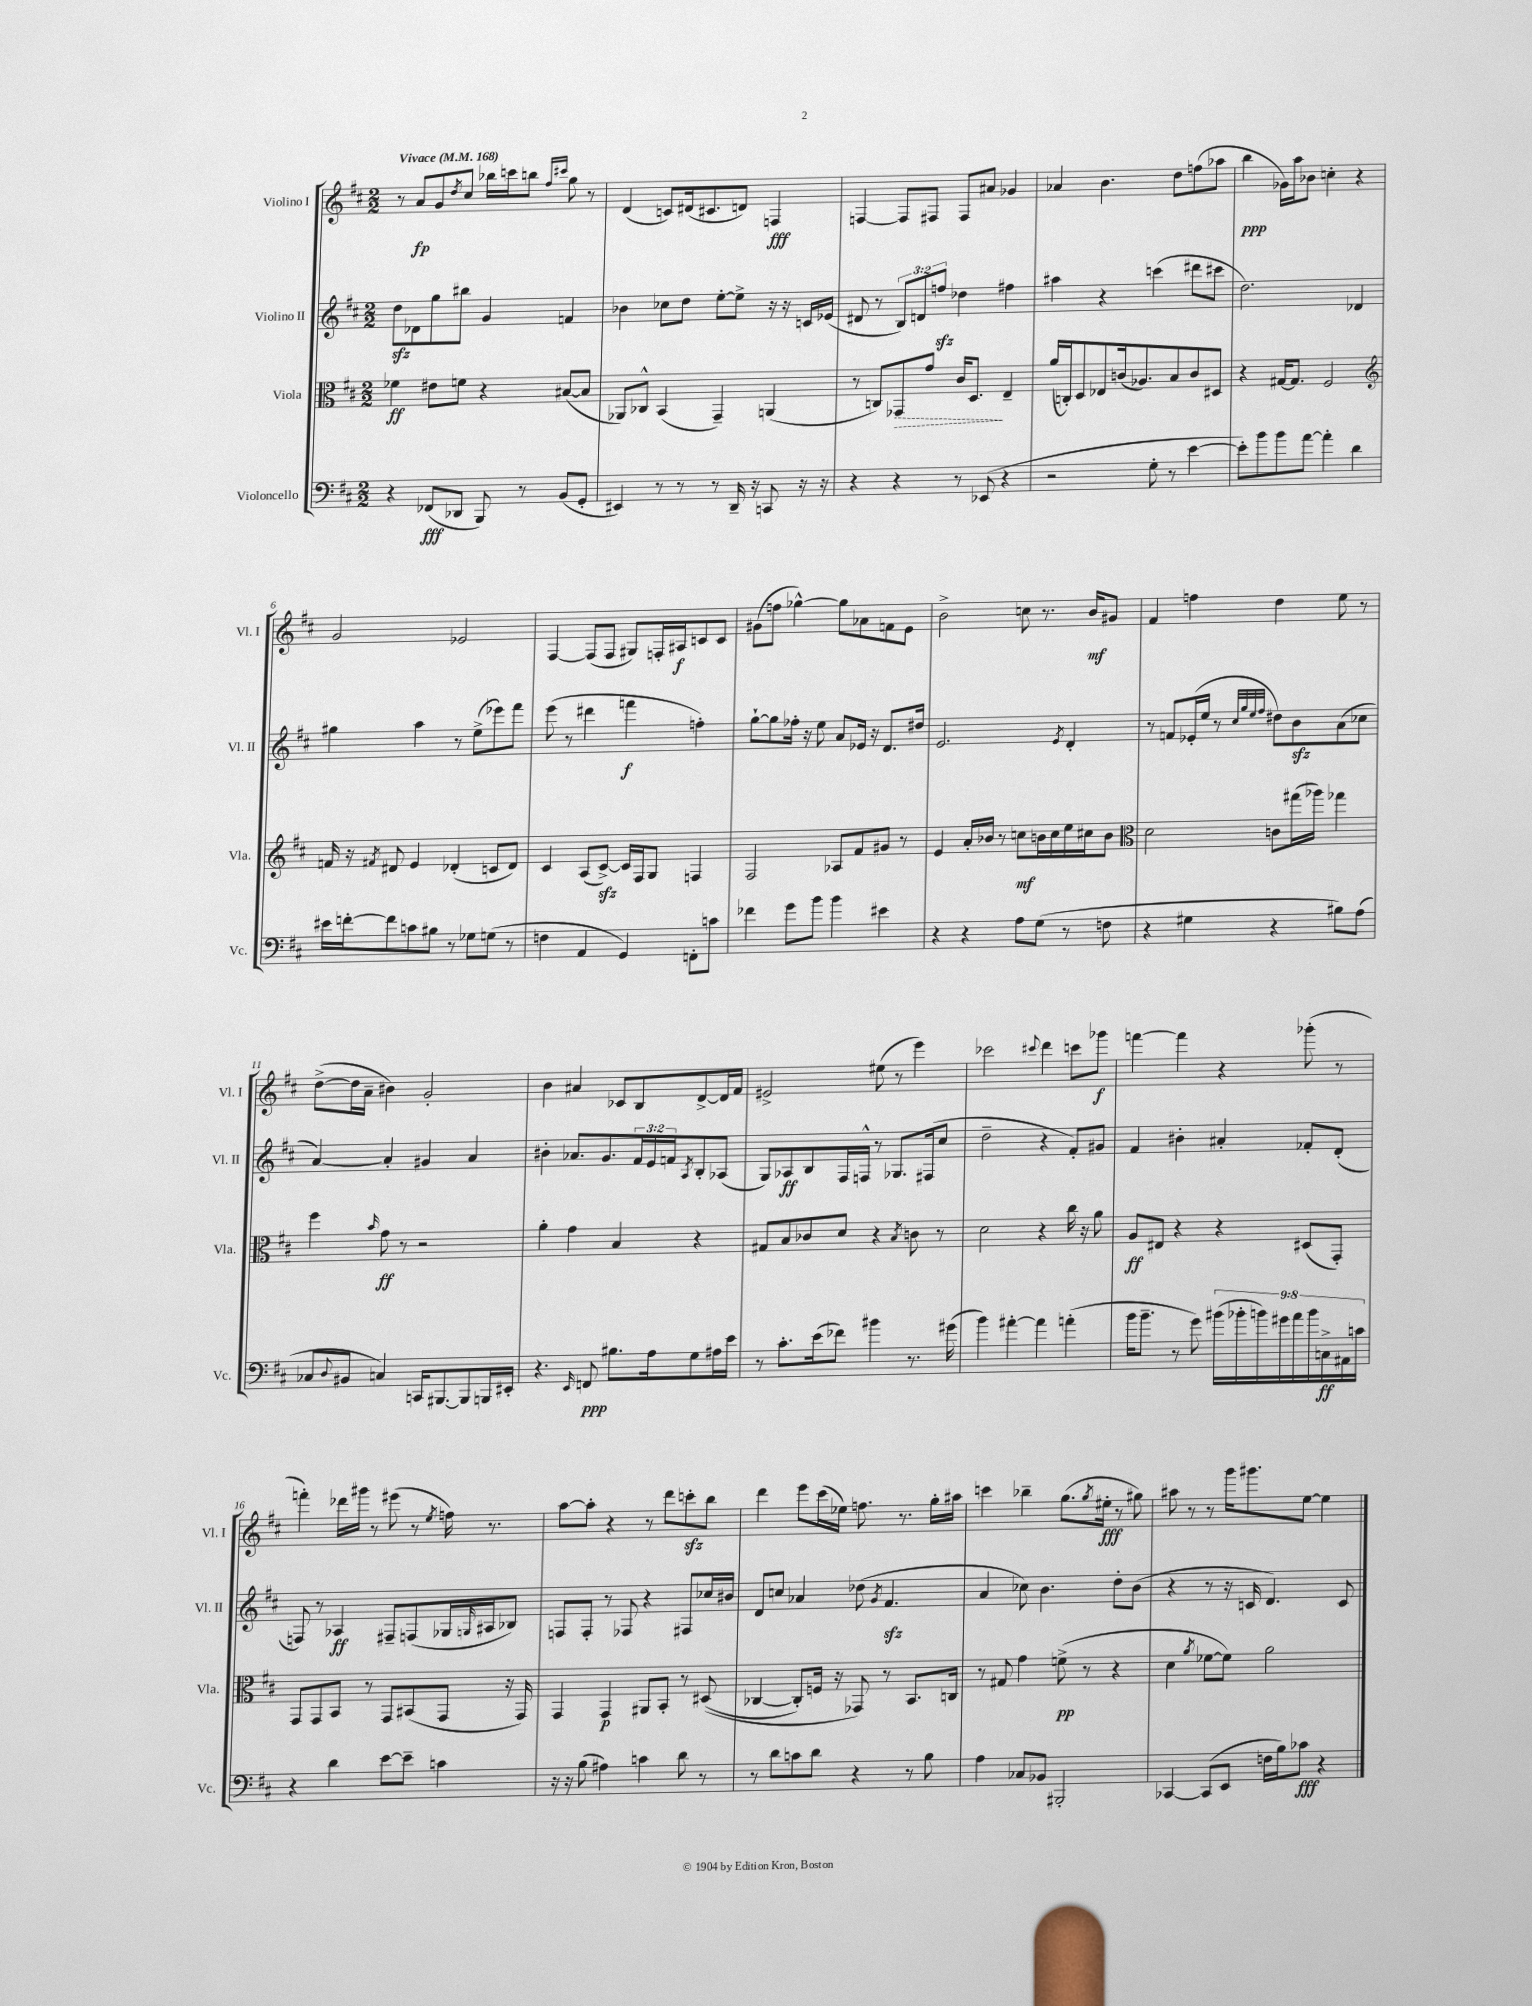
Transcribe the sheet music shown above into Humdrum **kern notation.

**kern	**dynam	**kern	**dynam	**kern	**dynam	**kern	**dynam
*part4	*part4	*part3	*part3	*part2	*part2	*part1	*part1
*staff4	*staff4	*staff3	*staff3	*staff2	*staff2	*staff1	*staff1
*I"Violoncello	*	*I"Viola	*	*I"Violino II	*	*I"Violino I	*
*I'Vc.	*	*I'Vla.	*	*I'Vl. II	*	*I'Vl. I	*
*clefF4	*	*clefC3	*	*clefG2	*	*clefG2	*
*k[f#c#]	*	*k[f#c#]	*	*k[f#c#]	*	*k[f#c#]	*
*M2/2	*	*M2/2	*	*M2/2	*	*M2/2	*
*MM168	*	*MM168	*	*MM168	*	*MM168	*
=1	=1	=1	=1	=1	=1	=1	=1
!	!	!	!	!	!	!LO:TX:a:B:t=Vivace	!
4r	.	4f-X\	ff	8ddzz\L	.	8r	.
.	.	.	.	8d-X\	.	8a/L	fp
(8FF-X/L	fff	8e#X\L	.	8gg\	.	8g/	.
.	.	.	.	.	.	8qdd/	.
8DD-X/J	.	8fn\J	.	8bb#X\J	.	8cc#/J	.
8BBB/)	.	4r	.	4g/	.	16bb-X\LL	.
.	.	.	.	.	.	16cccn\J	.
8r	.	.	.	.	.	8bbn\J	.
.	.	.	.	.	.	16qqff#/LL	.
.	.	.	.	.	.	16qqccc#X/JJ	.
(8BB/L	.	([8B#X/L	.	4fn/	.	8gg\	.
8GG'/J	.	8B#/J]	.	.	.	8r	.
=2	=2	=2	=2	=2	=2	=2	=2
4EE#X/)	.	8AA-X/L)	.	4b-X\	.	(4d/	.
.	.	8C-X^^/J	.	.	.	.	.
8r	.	(4BB/	.	8cc-X\L	.	8cn/L)	.
8r	.	.	.	8dd\J	.	(16d#X/k	.
.	.	.	.	.	.	8.c#X/	.
8r	.	4GG~/)	.	[8ee'\L	.	.	.
16DD~/	.	.	.	8ee^\J]	.	8dn/J)	.
16r	.	.	.	.	.	.	.
8CCn/	.	(4AAn/	.	16r	.	4Fn/	fff
.	.	.	.	16r	.	.	.
16r	.	.	.	16cn/LL	.	.	.
16r	.	.	.	(16e-X/JJ	.	.	.
=3	=3	=3	=3	=3	=3	=3	=3
4r	.	8r	.	8d#X/	.	[4Fn/	.
.	.	8Cn/L)	.	8r	.	.	.
!	!	!	!LO:HP:b	!	!	!	!
4r	.	8GG-X/	>	12B/L)	.	8F/L]	.
.	.	.	.	12dn/	.	.	.
.	.	8g/J	.	.	.	8F#X/J	.
.	.	.	.	12ffnzz/J	.	.	.
8r	.	16c#/KL	.	4dd-X\	.	8F#/L	.
.	.	8.D/J	.	.	.	.	.
(8EE-X/	.	.	.	.	.	8a#X/J	.
4r	.	4E~/	]	4ff#X\	.	4g-X/	.
=4	=4	=4	=4	=4	=4	=4	=4
2r	.	(16a/LL	.	4aa#X\	.	4a-X/	.
.	.	16Cn'/J)	.	.	.	.	.
.	.	8D/	.	.	.	.	.
.	.	8E-X/	.	4r	.	4.b\	.
.	.	(16cn/k	.	.	.	.	.
.	.	8.A-X/)	.	.	.	.	.
8G'\	.	.	.	(4cccn\	.	.	.
8r	.	8B/	.	.	.	8dd\L	.
[4e\	.	8c/	.	8ddd#X\L	.	(8ffn\	.
.	.	8D#X/J	.	8ccc#X\J	.	8aa-X\J	.
=5	=5	=5	=5	=5	=5	=5	=5
8e'\L])	.	4r	.	2.dd\)	.	4bb\	ppp
8b\	.	.	.	.	.	.	.
8b\	.	[16G#X/KL	.	.	.	16g-X\LL)	.
.	.	8.G#/J]	.	.	.	16aa\J	.
[8a\J	.	.	.	.	.	8b-X\J	.
4a'\]	.	2F#/	.	.	.	4ccn'\	.
4d\	.	.	.	4d-X/	.	4r	.
!!LO:LB:g=z
=6	=6	=6	=6	=6	=6	=6	=6
*	*	*clefG2	*	*	*	*	*
16e#X\LL	.	16fn/	.	4gg#X\	.	2g/	.
[16fn'\J	.	16r	.	.	.	.	.
.	.	8qf#X/	.	.	.	.	.
8f\]	.	8d#X/	.	.	.	.	.
8cn\	.	4e/	.	4aa\	.	.	.
8B#X\J	.	.	.	.	.	.	.
8r	.	(4d-X'/	.	8r	.	2e-X/	.
8G-X\L	.	.	.	(8ee^\L	.	.	.
(8Gn\J	.	8cn/L	.	8eee-X\)	.	.	.
8r	.	8d-/J)	.	8fff#\J	.	.	.
=7	=7	=7	=7	=7	=7	=7	=7
4Fn\	.	4c#/	.	(8eee\	.	[4F#/	.
.	.	.	.	8r	.	.	.
4AA/	.	(8A/L	.	4ddd#X\	.	(8F#/L]	.
.	.	[8c#zz^/J)	.	.	.	8F#/J	.
4GG/)	.	16c#/LL]	.	4fffn\	f	8G#X/L)	.
.	.	16F#/J	.	.	.	.	.
.	.	8G/J	.	.	.	16Fn'/L	.
.	.	.	.	.	.	16A#X/J	f
8FFn'\L	.	4Fn/	.	4ffn'\)	.	8cn/	.
8cn\J	.	.	.	.	.	8c/J	.
=8	=8	=8	=8	=8	=8	=8	=8
4f-X\	.	2F#/	.	[8gg`\L	.	(8g#X\L	.
.	.	.	.	8gg\]	.	8ffn\J	.
8g\L	.	.	.	16ff-X'\Jk	.	[4gg-X^^\)	.
.	.	.	.	16r	.	.	.
8b\J	.	.	.	8ee\	.	.	.
4b\	.	8A-X/L	.	8a/L	.	8gg-\L]	.
.	.	8f#/	.	16e-X/Jk	.	8a-X\	.
.	.	.	.	16r	.	.	.
4e#X\	.	8g#X/J	.	8.d/L	.	8fn\	.
.	.	8r	.	.	.	8e\J	.
.	.	.	.	16dd#X/Jk	.	.	.
=9	=9	=9	=9	=9	=9	=9	=9
4r	.	4e/	.	2.e/	.	2b^\	.
4r	.	16a'/LL	.	.	.	.	.
.	.	16b-X/JJ	.	.	.	.	.
.	.	8r	.	.	.	.	.
8A\L	.	8ccn\L	mf	.	.	8ccn\	.
(8G\J	.	16bn\L	.	.	.	8.r	.
.	.	16cc\	.	.	.	.	.
.	.	.	.	8qe/	.	.	.
8r	.	16ee\	.	4d'/	.	.	.
.	.	16cc#X\J	.	.	.	16b/KL	mf
8Fn\	.	8b\J	.	.	.	8g#X/J	.
=10	=10	=10	=10	=10	=10	=10	=10
*	*	*clefC3	*	*	*	*	*
4r	.	2d\	.	8r	.	4f#/	.
.	.	.	.	8fn/L	.	.	.
4G#X\	.	.	.	(16e-X'/L	.	4ffn\	.
.	.	.	.	16ee/JJ	.	.	.
.	.	.	.	8r	.	.	.
.	.	.	.	32qqcc#/LLL	.	.	.
.	.	.	.	32qqgg/	.	.	.
.	.	.	.	32qqee/	.	.	.
.	.	.	.	32qqff#/JJJ	.	.	.
4r	.	8cn\L	.	8dd#X\L)	.	4dd\	.
.	.	(16gg#X\L	.	8bzz\	.	.	.
.	.	16aa-X\JJ)	.	.	.	.	.
8B#X\L)	.	4gg-X\	.	(8a\	.	8ee\	.
(8A\J	.	.	.	8cc-X\J	.	8r	.
!!LO:LB:g=z
=11	=11	=11	=11	=11	=11	=11	=11
8C-X/L	.	4ff#\	.	[4a/)	.	([8dd^\L	.
8qqD/	.	.	.	.	.	.	.
8BB#X/J	.	.	.	.	.	16dd\L]	.
.	.	.	.	.	.	16a~\JJ	.
.	.	16qqb/	.	.	.	.	.
4Cn/)	.	8g\	ff	4a'/]	.	4b#X\)	.
.	.	8r	.	.	.	.	.
16CCn/KL	.	2r	.	4g#X/	.	2g'/	.
[8.BBB#X/	.	.	.	.	.	.	.
8BBB#/]	.	.	.	4a/	.	.	.
16BBBn/L	.	.	.	.	.	.	.
16EE#X'/JJ	.	.	.	.	.	.	.
=12	=12	=12	=12	=12	=12	=12	=12
4.r	.	4a'\	.	4b#X'\	.	4b\	.
.	.	4g\	.	8.a-X/L	.	4a#X/	.
16qqEE/	.	.	.	.	.	.	.
8FFn/	ppp	.	.	.	.	.	.
.	.	.	.	8.g/	.	.	.
8.B#X\L	.	4B/	.	.	.	8c-X/L	.
.	.	.	.	24f#/L	.	8B/	.
.	.	.	.	24e/	.	.	.
16A\k	.	.	.	.	.	.	.
.	.	.	.	24fn/J	.	.	.
.	.	.	.	8qA/	.	.	.
8G\	.	4r	.	8B'/	.	[8d^/	.
16A#X\L	.	.	.	(8A-X/J	.	16d/L]	.
16e\JJ	.	.	.	.	.	16f#/JJ	.
=13	=13	=13	=13	=13	=13	=13	=13
8r	.	8G#X/L	.	8G/L)	.	2e#X^/	.
8.c#'\L	.	8B/	.	8A-X/	ff	.	.
.	.	8c-X/	.	8B/	.	.	.
(16e\k	.	.	.	.	.	.	.
8f-X\J)	.	8d/J	.	16F#/L	.	.	.
.	.	.	.	16Fn^^/JJ	.	.	.
4b#X\	.	4r	.	8r	.	(8ee#X\	.
.	.	.	.	8.G-X/L	.	8r	.
.	.	8qB/	.	.	.	.	.
8.r	.	8cn\	.	.	.	4eee\)	.
.	.	.	.	(16F#X/k	.	.	.
.	.	8r	.	8cc#/J	.	.	.
(16g#X\	.	.	.	.	.	.	.
=14	=14	=14	=14	=14	=14	=14	=14
4b\)	.	2d\	.	2dd~\	.	2ccc-X\	.
[4a#X'\	.	.	.	.	.	.	.
.	.	.	.	.	.	8qqccc#X/	.
4a#\]	.	4r	.	4r	.	4ddd\	.
(4an'\	.	16cc#\	.	8f#'/L)	.	8cccn\L	.
.	.	16r	.	.	.	.	.
.	.	8a\	.	8g#X/J	.	8ggg-X\J	f
=15	=15	=15	=15	=15	=15	=15	=15
16b\KL	.	8A/L	ff	4f#/	.	[4fffn\	.
8.b~\J	.	.	.	.	.	.	.
.	.	8E#X/J	.	.	.	.	.
8r	.	4r	.	4b#X'\	.	4fff\]	.
8g\)	.	.	.	.	.	.	.
(18b#X\LL	.	4r	.	4a#X'/	.	4r	.
18b-X'\	.	.	.	.	.	.	.
18bn\)	.	.	.	.	.	.	.
18g#X\	.	.	.	.	.	.	.
18a\	.	.	.	.	.	.	.
.	.	(8D#X/L	.	8f-X'/L	.	(8ggg-X'\	.
18b\	.	.	.	.	.	.	.
18Cn^\	ff	.	.	.	.	.	.
.	.	8GG'/J)	.	(8d'/J	.	8r	.
18AA#X\	.	.	.	.	.	.	.
18cn\JJ	.	.	.	.	.	.	.
!!LO:LB:g=z
=16	=16	=16	=16	=16	=16	=16	=16
4r	.	8GG/L	.	8Fn/)	.	4fffn'\)	.
.	.	8GG/	.	8r	.	.	.
4d\	.	8BB/J	.	4A-X/	ff	16ddd-X\LL	.
.	.	.	.	.	.	16ggg#X\JJ	.
.	.	8r	.	.	.	8r	.
[8e\L	.	8GG/L	.	8F#X~/L	.	(8eee#X\	.
8e~\J]	.	(8BB#X/	.	(8Fn/	.	8r	.
.	.	.	.	.	.	8qee/	.
4cn\	.	8GG/J	.	16G-X/L	.	16ffn\)	.
.	.	.	.	16qqGn/	.	.	.
.	.	.	.	16A#X/J	.	8.r	.
.	.	16r	.	8B-X/J)	.	.	.
.	.	16GG/)	.	.	.	.	.
=17	=17	=17	=17	=17	=17	=17	=17
16r	.	4GG/	.	8Fn/L	.	[8aa\L	.
16r	.	.	.	.	.	.	.
(8B\	.	.	.	8F'/J	.	8aa'\J]	.
4A#X\)	.	4GG/	p	8r	.	4r	.
.	.	.	.	8F-X/	.	.	.
4cn\	.	8AA#X/L	.	4r	.	8r	.
.	.	8BB'/J	.	.	.	8ddd\L	.
8d\	.	8r	.	8F#X/L	.	8cccnzz'\	.
8r	.	((8D#X/	.	16cc-X/L	.	8bb\J	.
.	.	.	.	16b#X/JJ	.	.	.
=18	=18	=18	=18	=18	=18	=18	=18
8r	.	[4C-X/	.	8d/L	.	4ddd\	.
8d\L	.	.	.	8ccn/J	.	.	.
8cn\	.	8C-'/L])	.	4a-X/	.	8eee\L	.
8d\J	.	16Fn/Jk	.	.	.	(16ccc#\L	.
.	.	16r	.	.	.	16ee-X\JJ)	.
4r	.	8GG-X/)	.	(8dd-X\	.	8.ffn\	.
.	.	.	.	8qg/	.	.	.
.	.	8r	.	4.f#zz/	.	.	.
.	.	.	.	.	.	8.r	.
8r	.	8.BB/L	.	.	.	.	.
8B\	.	.	.	.	.	16gg'\LL	.
.	.	16Cn/Jk	.	.	.	16aa#X\JJ	.
=19	=19	=19	=19	=19	=19	=19	=19
4A\	.	8r	.	4a/	.	4cccn\	.
.	.	8G#X/	.	.	.	.	.
8C-X/L	.	4g\	.	8cc-X\)	.	4bb-X~\	.
8BB-X/J	.	.	.	4.b\	.	.	.
2BBB#X'/	.	(8fn^\	pp	.	.	(8.gg\L	.
.	.	8r	.	.	.	.	.
.	.	.	.	.	.	8qgg/	.
.	.	.	.	.	.	16ee#X'\Jk	fff
.	.	4r	.	8dd'\L	.	8r	.
.	.	.	.	(8b\J	.	8gg#X\)	.
=20	=20	=20	=20	=20	=20	=20	=20
[4CC-X/	.	4d\	.	4r	.	8aa#X\	.
.	.	.	.	.	.	8r	.
.	.	8qa/	.	.	.	.	.
(8CC-/L]	.	[8f-X\L	.	8r	.	8r	.
8EE/J	.	8f-\J])	.	16r	.	16ggg\KL	.
.	.	.	.	16cn/	.	8.ggg#X\	.
16Fn\LL	.	2a\	.	4.d/)	.	.	.
16B\J)	.	.	.	.	.	.	.
8c-X\J	fff	.	.	.	.	[8ee\J	.
4r	.	.	.	.	.	4ee\]	.
.	.	.	.	8c/	.	.	.
==	==	==	==	==	==	==	==
*-	*-	*-	*-	*-	*-	*-	*-
